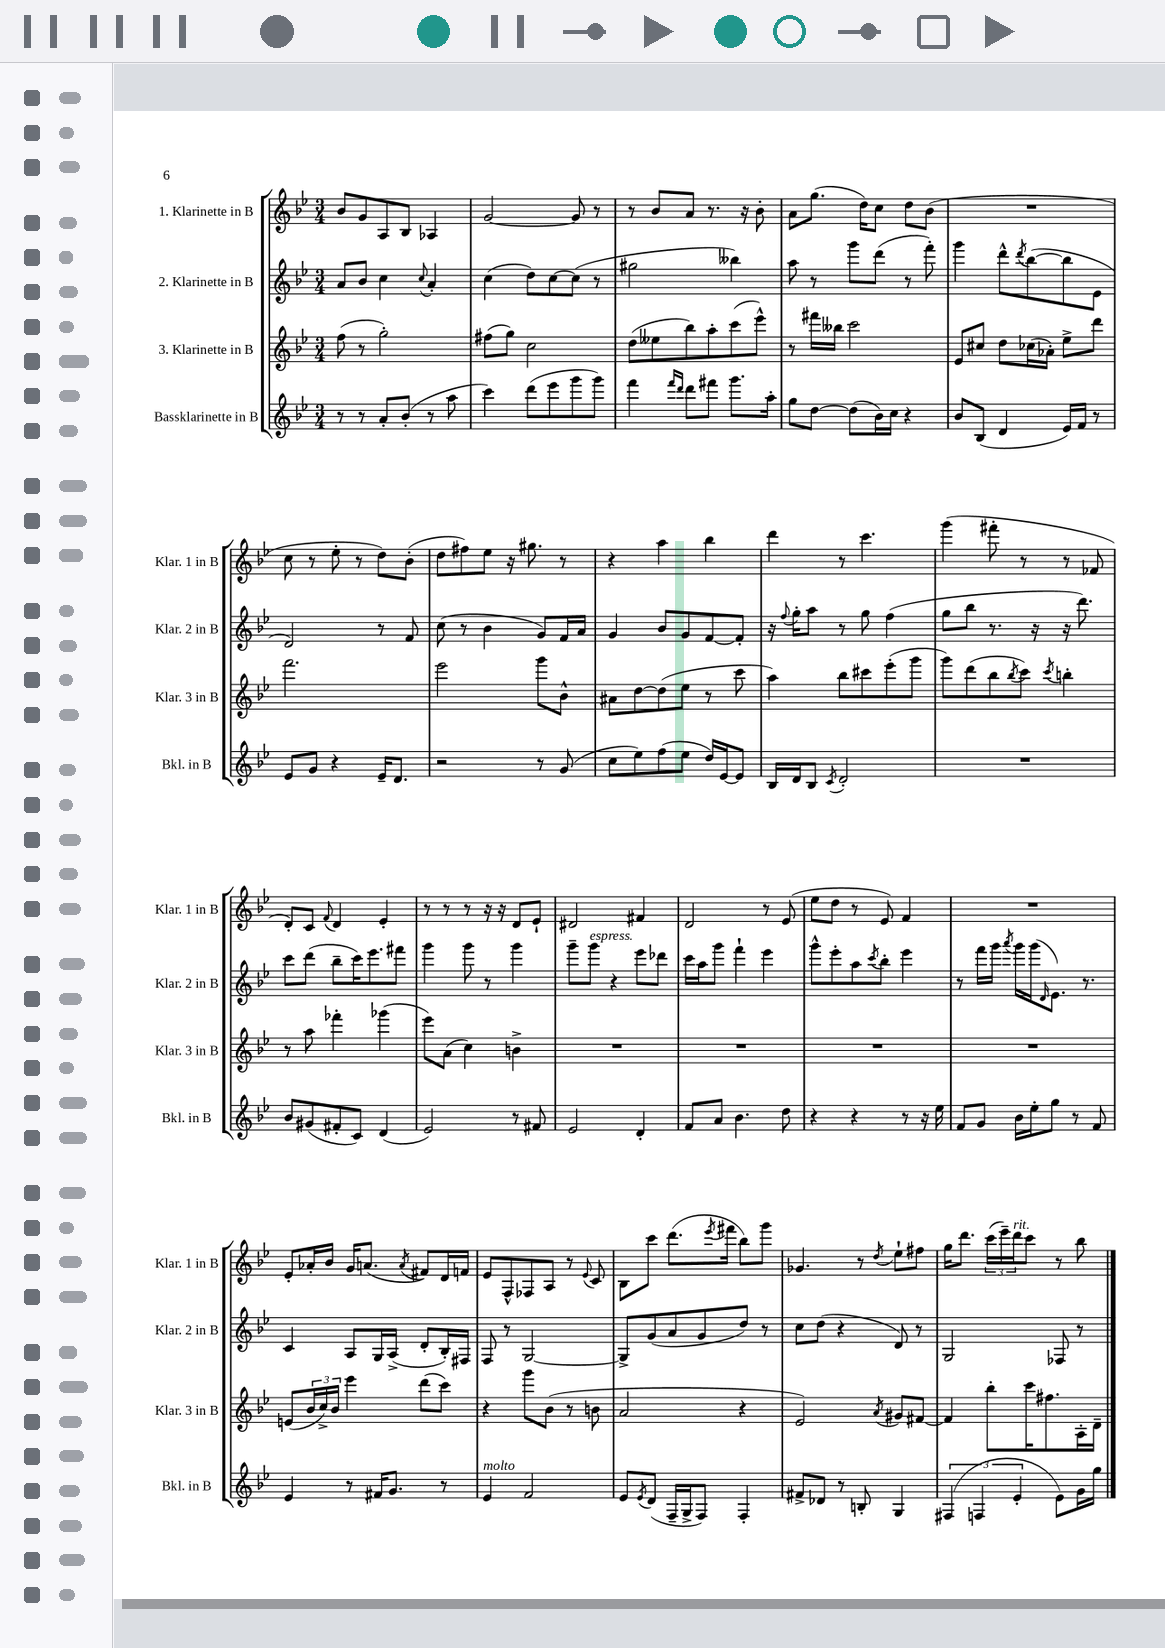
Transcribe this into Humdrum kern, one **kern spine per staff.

**kern	**kern	**kern	**kern
*staff4	*staff3	*staff2	*staff1
*clefG2	*clefG2	*clefG2	*clefG2
*k[b-e-]	*k[b-e-]	*k[b-e-]	*k[b-e-]
*M3/4	*M3/4	*M3/4	*M3/4
8r	(8ff	8a	8b-
8r	8r	8b-	8g
8a'	2gg')	4cc	8A
(8b-'	.	.	8B-
.	.	8qqcc	.
8r	.	4a'	4A-
8aa	.	.	.
=	=	=	=
4ccc)	(8ff#	(4cc	[2g
.	8gg)	.	.
(8ddd	2cc	8dd)	.
8eee-	.	[8cc	.
8ggg	.	(8cc]	8g]
8ggg)	.	8r	8r
=	=	=	=
4fff	(8dd	2gg#	8r
.	8ee--	.	8b-
16qqfff	.	.	.
16qqddd	.	.	.
8ddd	8bb-)	.	8a
8fff#	8aa'	.	8.r
8.ggg	(8ccc	4bb--)	.
.	.	.	16r
.	8eee-^^)	.	8b-'
16aa'	.	.	.
=	=	=	=
8gg	8r	8aa	8a
[8dd	16fff#	8r	(8.gg
.	16bb--	.	.
(8dd]	2ccc	8ggg	.
.	.	.	16dd)
16b-)	.	(8ddd	8cc
16cc	.	.	.
4r	.	8r	8dd
.	.	8fff')	(8b-
=	=	=	=
8b-	8e-	4ggg	2.r
(8B-	8cc#	.	.
4d	8dd	8ddd^^	.
.	.	8qddd	.
.	(16cc-	([8bb-	.
.	16a-')	.	.
16e-)	8ee-^	8bb-]	.
16f	.	.	.
8r	8ddd	8e-	.
=	=	=	=
8e-	2.fff	2d)	8cc
8g	.	.	8r
4r	.	.	8ee-'
.	.	.	8r
16e-~	.	8r	8dd)
8.d	.	.	.
.	.	8f	(8b-'
=	=	=	=
2r	2eee-	(8cc	8dd
.	.	8r	8ff#)
.	.	4b-	8ee-
.	.	.	16r
.	.	.	8.gg#
8r	8ggg	8g)	.
(8g	8b-^^	16f	8r
.	.	16a	.
=	=	=	=
8cc	8a#	4g	4r
8ee-)	[8dd	.	.
(8ff	(8dd]	8b-	4aa
8ee-	8ee-	8g	.
16dd)	8r	[8f	4bb-
[16e-	.	.	.
8e-]	8ccc	8f']	.
=	=	=	=
16B-	4aa)	16r	4ddd
.	.	8qqff	.
16d	.	16gg'	.
8B-	.	8aa	.
8qc	.	.	.
2d'	8bb-	8r	8r
.	8ccc#	8gg	4.ccc
.	(8eee-'	(4ff	.
.	8ggg	.	.
=	=	=	=
2.r	8ggg)	8gg	(4ggg
.	(8ddd	8bb-	.
.	8bb-	8.r	8fff#'
.	8qbb-	.	.
.	8ccc)	.	8r
.	.	16r	.
.	8qccc	.	.
.	4bb'	16r	8r
.	.	8.ddd)	.
.	.	.	8f-
=	=	=	=
8b-	8r	8ccc	8d')
(8g#	8aa	(8ddd	8c
.	.	.	8qqf
8f#'	4fff-'	8bb-~	4d
8c)	.	16ccc)	.
.	.	8.eee-	.
(4d	(4ggg-	.	4e-'
.	.	8fff#	.
=	=	=	=
2e-)	8eee-)	4ggg	8r
.	(8a	.	8r
.	4cc)	8ggg	8r
.	.	8r	16r
.	.	.	16r
8r	4b^	4ggg	8d
8f#	.	.	8e-`
=	=	=	=
2e-	2.r	8ggg~	2d#
.	.	8ggg	.
.	.	4r	.
4d'	.	8eee-	4f#
.	.	8ddd-	.
=	=	=	=
8f	2.r	16ccc	2d
.	.	16aa	.
8a	.	8ggg	.
4.b-	.	4fff`	.
.	.	4eee-	8r
8dd	.	.	(8e-
=	=	=	=
4r	2.r	8ggg^^	8ee-
.	.	8eee-'	8dd
4r	.	8aa	8r
.	.	8qccc	.
.	.	8bb-'	8e-)
8r	.	4eee-	4f
16r	.	.	.
16ee-	.	.	.
=	=	=	=
8f	2.r	8r	2.r
8g	.	16fff	.
.	.	16ggg	.
.	.	8qaaa	.
16b-	.	16ggg	.
16ee-'	.	(16ggg	.
.	.	16qqd	.
8gg	.	8.e-)	.
8r	.	.	.
.	.	8.r	.
8f	.	.	.
=	=	=	=
4e-	(8e	4c	8e-'
.	24b-	.	16a-'
.	24cc^)	.	.
.	.	.	16b-
.	24b-	.	.
8r	4eee-	8A	16g
.	.	.	(8.a
16f#	.	16G	.
8.g	.	(16A^	.
.	.	.	8qa
.	(8ddd	8d'	8f#)
8r	8ccc)	16B-')	16d
.	.	16F#	16f
=	=	=	=
4e-	4r	8F	8e-
.	.	8r	8F^^
2f	8ggg	[2G	8F-
.	(8b-	.	8A
.	8r	.	8r
.	.	.	8qqe-
.	8b	.	8c
=	=	=	=
8e-	2a	8G^]	8B-
8qe-	.	.	.
(8d	.	(8g	8ccc
16F~	.	8a	(8.ddd
16G^	.	.	.
8F)	.	8g	.
.	.	.	8qeee-
.	.	.	16fff#
4F'	4r	8dd)	8bb-)
.	.	8r	8ggg
=	=	=	=
8f#^	2e-)	8cc	4.g-
8d-	.	(8dd	.
8r	.	4r	.
8B'	.	.	8r
.	8qa	.	8qdd
4G	8g#	8d)	8ee-`
.	[8f#	8r	8ff#
=	=	=	=
(6F#	4f#]	2G	16gg
.	.	.	8.ddd
6F	.	.	.
.	8bb-'	.	(24ccc
.	.	.	24eee-~)
6e-'	.	.	24ddd
.	16ccc	.	8ccc
.	8.ff#	.	.
8e-)	.	8F-	8r
16g	16A'	8r	8bb-
16gg	16d~	.	.
==	==	==	==
*-	*-	*-	*-
